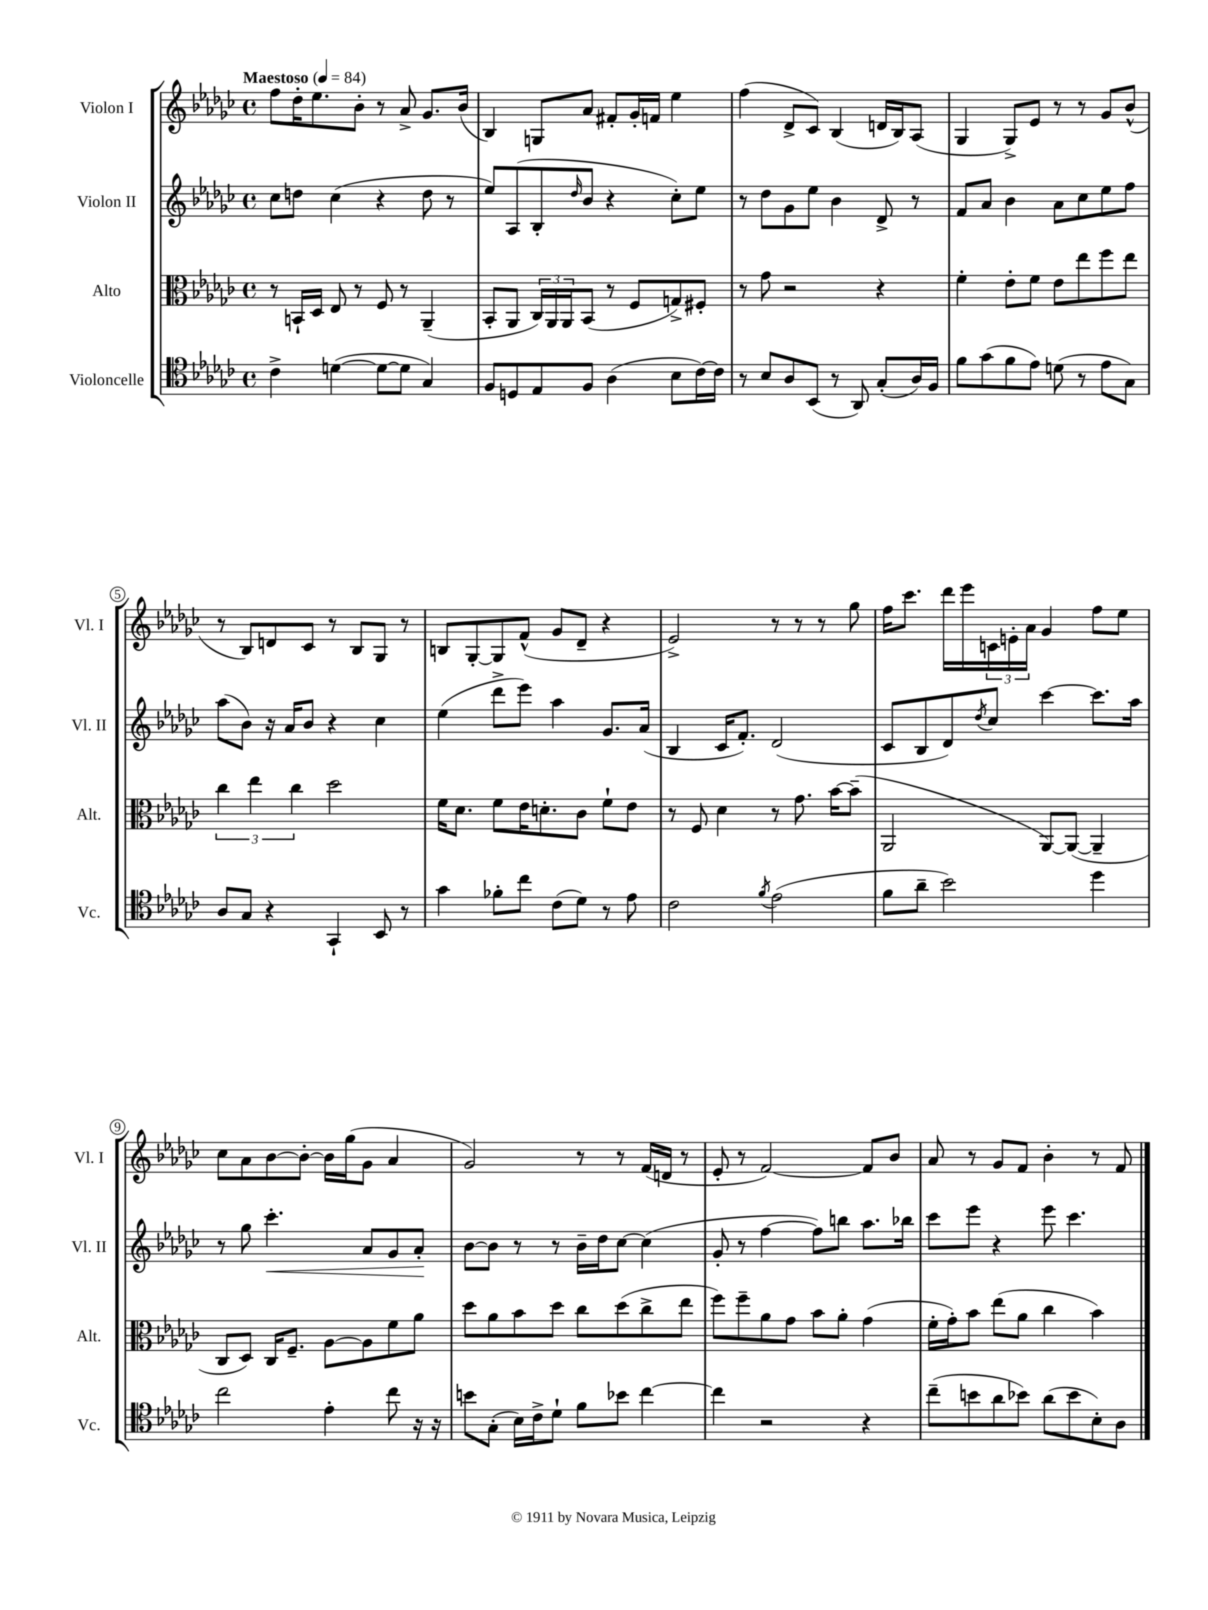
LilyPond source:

<<
\new StaffGroup <<
\new Staff = "s0" \with { instrumentName = "Violon I" shortInstrumentName = "Vl. I" } {
    \clef treble \key ges \major \defaultTimeSignature \time 4/4 \tempo "Maestoso" 4 = 84
    f''8 des''16-. ees''8. bes'8-. r8 aes'8-> ges'8. bes'16( |
    bes4) g8 aes'8 fis'8-. ges'16-. f'16 ees''4 |
    f''4( des'8-> ces'8) bes4( d'16 bes16) aes8( |
    ges4 ges8->) ees'8 r8 r8 ges'8 bes'8-^( |
    r8 bes8) d'8 ces'8 r8 bes8 ges8 r8 |
    b8 ges8~-. ges8 f'8-^( ges'8 des'8-- r4 |
    ees'2->) r8 r8 r8 ges''8 |
    f''16 ces'''8. des'''16 ees'''16 \tuplet 3/2 { c'16 e'16-. aes'16 } ges'4 f''8 ees''8 |
    ces''8 aes'8 bes'8~ bes'8~-. bes'16 ges''16( ges'8 aes'4 |
    ges'2) r8 r8 f'16( d'16 r8 |
    ees'8-. r8 f'2~) f'8 bes'8 |
    aes'8 r8 ges'8 f'8 bes'4-. r8 f'8 \bar "|." |
}
\new Staff = "s1" \with { instrumentName = "Violon II" shortInstrumentName = "Vl. II" } {
    \clef treble \key ges \major \defaultTimeSignature \time 4/4
    ces''8 d''8 ces''4( r4 d''8 r8 |
    ees''8) aes8( bes8-. \grace { des''16 } bes'8 r4 ces''8-.) ees''8 |
    r8 des''8 ges'8 ees''8 bes'4 des'8-> r8 |
    f'8 aes'8 bes'4 aes'8 ces''8 ees''8 f''8 |
    aes''8( bes'8) r16 aes'16 bes'8 r4 ces''4 |
    ees''4( des'''8-> ees'''8) aes''4 ges'8. aes'16( |
    bes4 ces'16 f'8.-.) des'2( |
    ces'8 bes8 des'8) \acciaccatura { des''8 } ces''8 ces'''4~ ces'''8. aes''16 |
    r8 ges''8 ces'''4.-.\< aes'8 ges'8 aes'8-.\! |
    bes'8~ bes'8 r8 r8 bes'16-- des''16 ces''8~ ces''4( |
    ges'8-. r8 f''4~ f''8) b''8 aes''8. bes''16 |
    ces'''8 ees'''8 r4 ees'''8 ces'''4. \bar "|." |
}
\new Staff = "s2" \with { instrumentName = "Alto" shortInstrumentName = "Alt." } {
    \clef alto \key ges \major \defaultTimeSignature \time 4/4
    r8 b,16-! des16 ees8 r8 f8 r8 aes,4--( |
    bes,8-. aes,8 \tuplet 3/2 { ces16) aes,16 aes,16 } bes,8( r8 f8 g8->) fis8-. |
    r8 ges'8 r2 r4 |
    f'4-. ees'8-. f'8 ees'8 ees''8 f''8 ees''8 |
    \tuplet 3/2 { ces''4 ees''4 ces''4 } des''2 |
    f'16 des'8. f'8 ees'16 d'8.-. ces'8 f'8-! ees'8 |
    r8 f8 des'4 r8 ges'8. bes'16~ bes'8--( |
    aes,2 aes,8~) aes,8~( aes,4-- |
    ces8 des8) ces16 f8.-- aes8~ aes8 f'8 aes'8 |
    des''8 aes'8 bes'8 des''8 ces''8 des''8( ces''8-> ees''8 |
    f''8) f''8-- aes'8 ges'8 bes'8 aes'8-. ges'4( |
    f'16-. ges'16-.) bes'8 ees''8( aes'8 ces''4 bes'4) \bar "|." |
}
\new Staff = "s3" \with { instrumentName = "Violoncelle" shortInstrumentName = "Vc." } {
    \clef tenor \key ges \major \defaultTimeSignature \time 4/4
    ces'4-> d'4~( d'8~ d'8 ges4) |
    f8 d8 ees8 f8 aes4( bes8 ces'16~) ces'16 |
    r8 bes8 aes8 bes,8( r8 aes,8) ges8-.( aes16) f16 |
    f'8 ges'8( f'8 ees'8) d'8( r8 ees'8 ges8) |
    aes8 ges8 r4 ges,4-! bes,8 r8 |
    ges'4 fes'8-. ces''8 ces'8( des'8) r8 ees'8 |
    ces'2 \acciaccatura { f'8 } ees'2( |
    f'8 aes'8-- bes'2) des''4 |
    ces''2 ees'4-. ces''8 r16 r16 |
    b'8 ges8-.( bes16) ces'16-> des'8-! f'8 bes'8 ces''4~ |
    ces''4 r2 r4 |
    ces''8--( b'8 aes'8 bes'8) aes'8( bes'8 bes8-.) aes8 \bar "|." |
}
>>
>>
\layout { \context { \Score \override BarNumber.stencil = #(make-stencil-circler 0.1 0.3 ly:text-interface::print) } }
